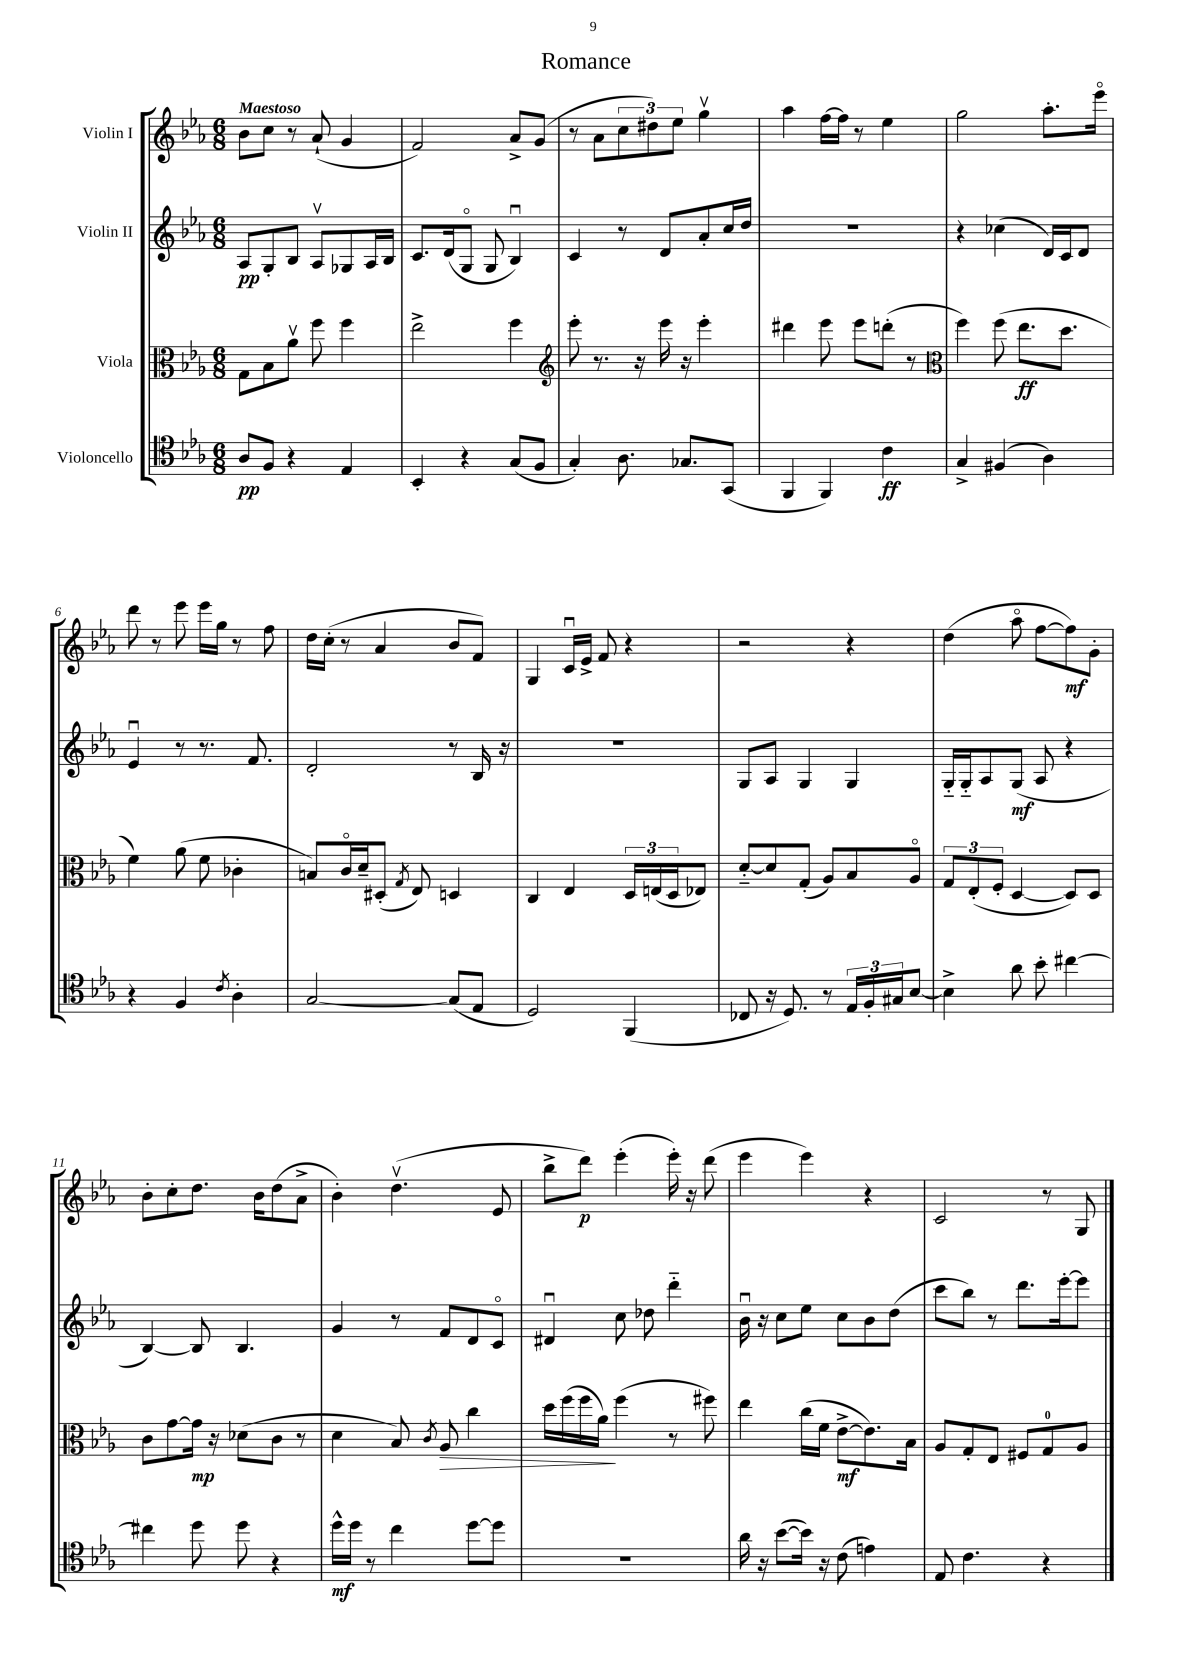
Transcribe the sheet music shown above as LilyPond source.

\header { title = "Romance" }
<<
\new StaffGroup <<
\new Staff = "s0" \with { instrumentName = "Violin I" } {
    \clef treble \key ees \major \numericTimeSignature \time 6/8 \tempo "Maestoso"
    bes'8 c''8 r8 aes'8-!( g'4 |
    f'2) aes'8-> g'8( |
    r8 aes'8 \tuplet 3/2 { c''8 dis''8) ees''8 } g''4\upbow |
    aes''4 f''16~ f''16 r8 ees''4 |
    g''2 aes''8.-. ees'''16\flageolet |
    d'''8 r8 ees'''8 ees'''16 g''16 r8 f''8 |
    d''16 c''16-.( r8 aes'4 bes'8 f'8) |
    g4 c'16\downbow ees'16-> f'8 r4 |
    r2 r4 |
    d''4( aes''8\flageolet f''8~ f''8\mf) g'8-. |
    bes'8-. c''8-. d''8. bes'16 d''8( aes'8-> |
    bes'4-.) d''4.\upbow( ees'8 |
    bes''8-> d'''8\p) ees'''4-.( ees'''16-.) r16 d'''8( |
    ees'''4 ees'''4) r4 |
    c'2 r8 g8 \bar "|." |
}
\new Staff = "s1" \with { instrumentName = "Violin II" } {
    \clef treble \key ees \major \numericTimeSignature \time 6/8
    aes8\pp g8-. bes8 aes8\upbow ges8 aes16 bes16 |
    c'8. d'16( g8\flageolet g8 bes4\downbow) |
    c'4 r8 d'8 aes'8-. c''16 d''16 |
    R2. |
    r4 ces''4( d'16) c'16 d'8 |
    ees'4\downbow r8 r8. f'8. |
    d'2-. r8 bes16 r16 |
    R2. |
    g8 aes8 g4 g4 |
    g16-_ g16-_ aes8 g8\mf( aes8 r4 |
    bes4~) bes8 bes4. |
    g'4 r8 f'8 d'8 c'8\flageolet |
    dis'4\downbow c''8 des''8 d'''4-_ |
    bes'16\downbow r16 c''8 ees''8 c''8 bes'8 d''8( |
    c'''8 bes''8) r8 d'''8. ees'''16~-. ees'''8 \bar "|." |
}
\new Staff = "s2" \with { instrumentName = "Viola" } {
    \clef alto \key ees \major \numericTimeSignature \time 6/8
    g8 bes8 aes'8\upbow f''8 f''4 |
    ees''2-> f''4 |
    \clef treble ees'''8-. r8. r16 ees'''16 r16 ees'''4-. |
    dis'''4 ees'''8 ees'''8 d'''8-.( r8 |
    \clef alto f''4) f''8( ees''8.\ff d''8. |
    f'4) aes'8( f'8 ces'4-. |
    b8) c'16\flageolet d'16-- dis8-.( \acciaccatura { g8 } ees8) d4 |
    c4 ees4 \tuplet 3/2 { d16 e16( d16 } ees8) |
    d'8~-_ d'8 g8-.( aes8) bes8 aes8\flageolet |
    \tuplet 3/2 { g8 ees8-.( f8-. } d4~ d8) d8 |
    c'8 g'8~ g'16\mp r16 des'8( c'8 r8 |
    d'4 bes8) \acciaccatura { c'8 } aes8\> c''4 |
    d''16 f''16( f''16 aes'16\!) f''4( r8 fis''8) |
    ees''4 c''16( f'16 ees'8~->\mf ees'8.) bes16 |
    aes8 g8-. ees8 fis8 g8-0 aes8 \bar "|." |
}
\new Staff = "s3" \with { instrumentName = "Violoncello" } {
    \clef tenor \key ees \major \numericTimeSignature \time 6/8
    aes8\pp f8 r4 ees4 |
    bes,4-. r4 g8( f8 |
    g4-.) aes8. ges8. g,8( |
    f,4 f,4) c'4\ff |
    g4-> fis4( aes4) |
    r4 f4 \acciaccatura { c'8 } aes4-. |
    g2~ g8( ees8 |
    d2) f,4( |
    ces8 r16 d8.) r8 \tuplet 3/2 { ees16 f16-. gis16 } bes8~ |
    bes4-> aes'8 bes'8-. cis''4~ |
    cis''4 d''8 d''8 r4 |
    d''16-^\mf d''16 r8 c''4 d''8~ d''8 |
    R2. |
    aes'16 r16 bes'8~( bes'16) r16 c'8( e'4) |
    ees8 c'4. r4 \bar "|." |
}
>>
>>
